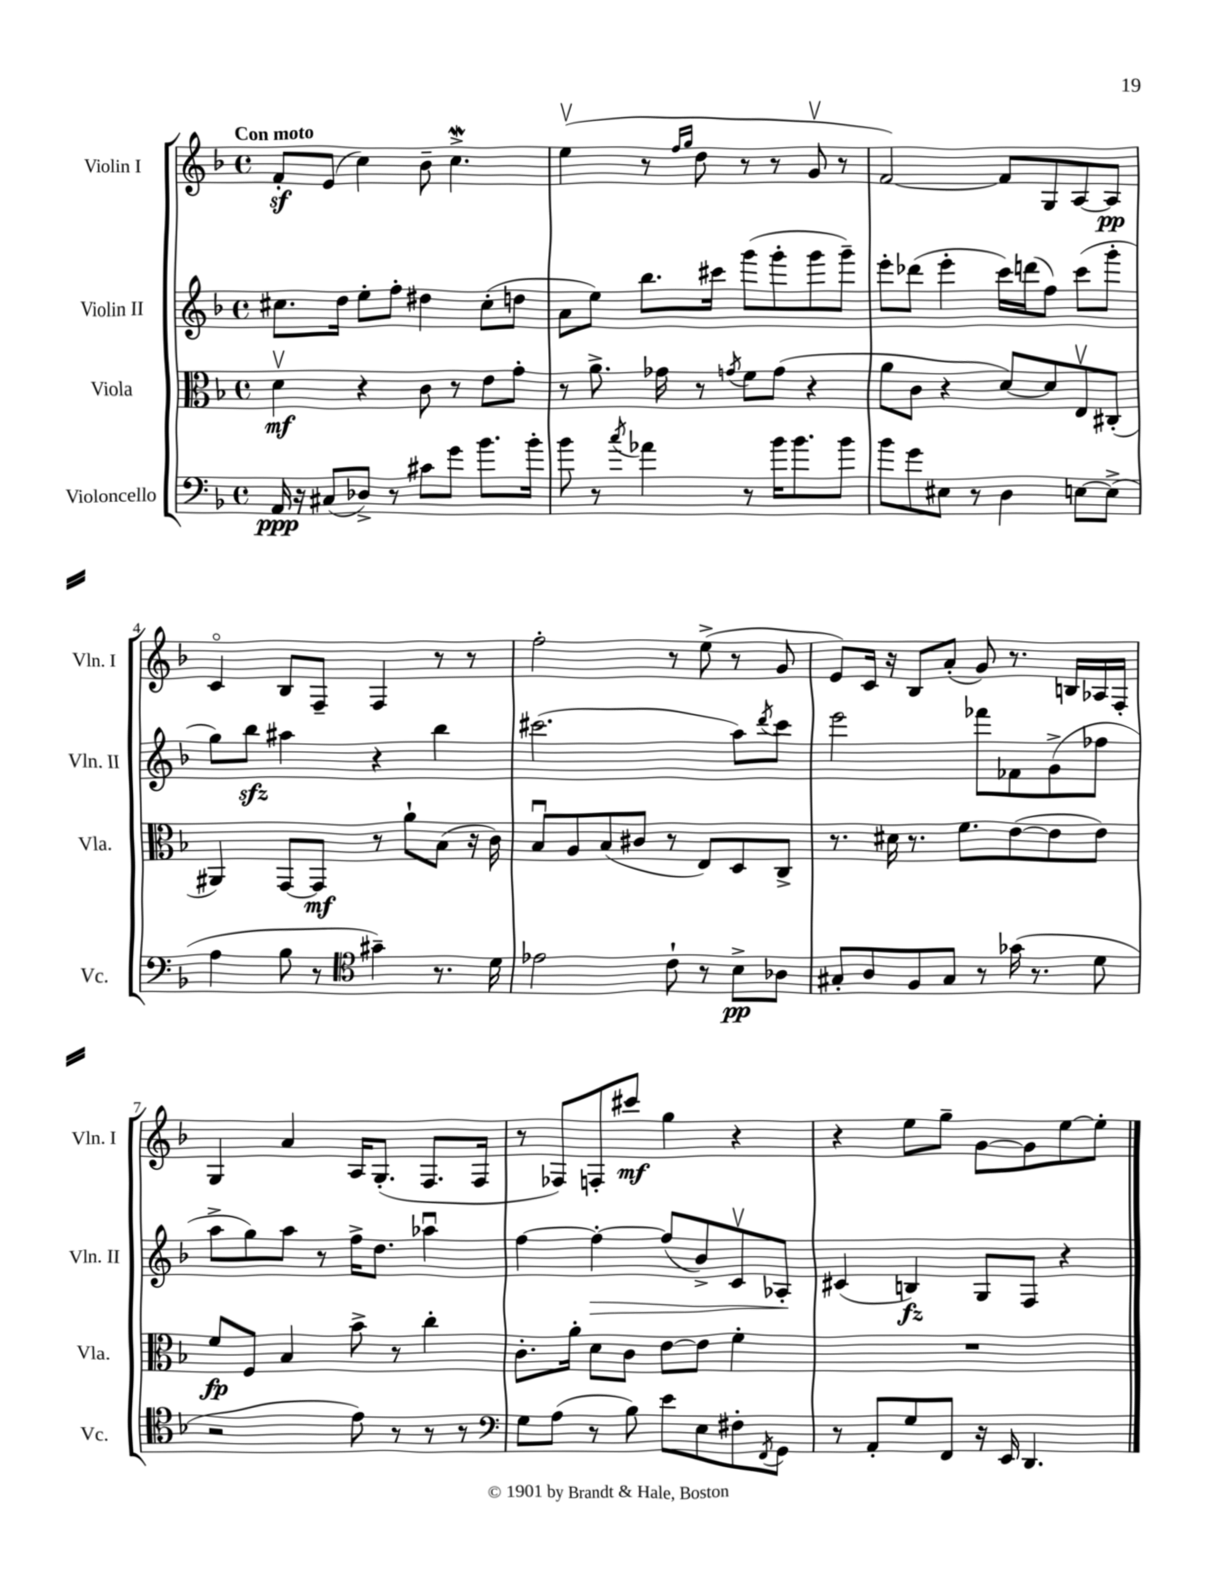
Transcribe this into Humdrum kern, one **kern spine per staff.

**kern	**kern	**kern	**kern
*staff4	*staff3	*staff2	*staff1
*clefF4	*clefC3	*clefG2	*clefG2
*k[b-]	*k[b-]	*k[b-]	*k[b-]
*M4/4	*M4/4	*M4/4	*M4/4
*met(c)	*met(c)	*met(c)	*met(c)
16AA	4dv	8.cc#	8f'
16r	.	.	.
(8C#	.	.	(8e
.	.	16dd	.
8D-^)	4r	8ee'	4cc)
8r	.	8ff'	.
8c#	8c	4dd#	8b-~
8g	8r	.	4.cc^
8.b-	8e	(8cc#'	.
.	8g'	8dd	.
16b-'	.	.	.
=	=	=	=
8b-	8r	8a	(4eev
8r	8.a^	8ee)	.
8qcc	.	.	.
4a-	.	8.bb-	8r
.	16g-	.	.
.	.	.	16qqff
.	.	.	16qqgg
.	8r	.	8dd
.	.	16ccc#	.
.	8qg	.	.
8r	8f	(8ggg	8r
16b-	(8g	8ggg'	8r
8.b-	.	.	.
.	4r	8ggg	8gv
8b-	.	8ggg~)	8r
=	=	=	=
8b-	8a	8eee'	[2f)
8g	8c	(8ddd-	.
8E#	4r	4eee'	.
8r	.	.	.
4D	[8d)	16ccc)	8f]
.	.	(16ddd	.
.	8d]	8ff)	8G
[8E	8Ev	(8ccc	[8A
(8E^]	(8C#'	8ggg'	8A]
=	=	=	=
4A	4AA#)	8gg)	4co
.	.	8bb-	.
8B-	[8GG	4aa#	8B-
8r	8GG]	.	8F~
*clefC4	*	*	*
4g#~)	8r	4r	4F
.	8a`	.	.
8.r	(8B-	4bb-	8r
.	16r	.	8r
16d	16c)	.	.
=	=	=	=
2e-	8B-u	(2.ccc#	2ff'
.	8A	.	.
.	(8B-	.	.
.	8c#	.	.
8c`	8r	.	8r
8r	8E)	.	(8ee^
8B-^	8D	8aa)	8r
.	.	8qddd	.
8A-	8C^	8ccc#	8g
=	=	=	=
8G#'	8.r	2eee	8e)
8A	.	.	16c
.	16d#	.	16r
8F	8.r	.	8B-
8G#	.	.	(8a'
.	8.f	.	.
8r	.	8fff-	8g)
(16g-	([8e	8f-	8.r
8.r	.	.	.
.	8e]	(8g^	.
.	.	.	16B
8d	8e)	8ff-	16A-
.	.	.	16F'
=	=	=	=
2r	8f	8aa^	4G
.	8F	8gg)	.
.	4B-	8aa	4a
.	.	8r	.
8e)	8b-^	16ff^	16A
.	.	8.dd	(8.G'
8r	8r	.	.
8r	4cc'	4aa-u	8.F
8r	.	.	.
.	.	.	16F
=	=	=	=
*clefF4	*	*	*
8G	8.c'	[4ff	8r
(8A	.	.	8F-)
.	16a'	.	.
8r	8d	4ff'_	8F'
8B-)	8c	.	8ccc#
8e	[8e	(8ff]	4gg
8E	8e]	8b-^)	.
8F#'	4f'	8cv	4r
8qFF	.	.	.
8GG	.	8A-'	.
=	=	=	=
8r	1r	(4c#	4r
8AA'	.	.	.
8G	.	4B)	8ee
8FF	.	.	8gg~
16r	.	8G	[8g
16EE	.	.	.
4.DD	.	8F	8g]
.	.	4r	[8ee
.	.	.	8ee']
==	==	==	==
*-	*-	*-	*-
